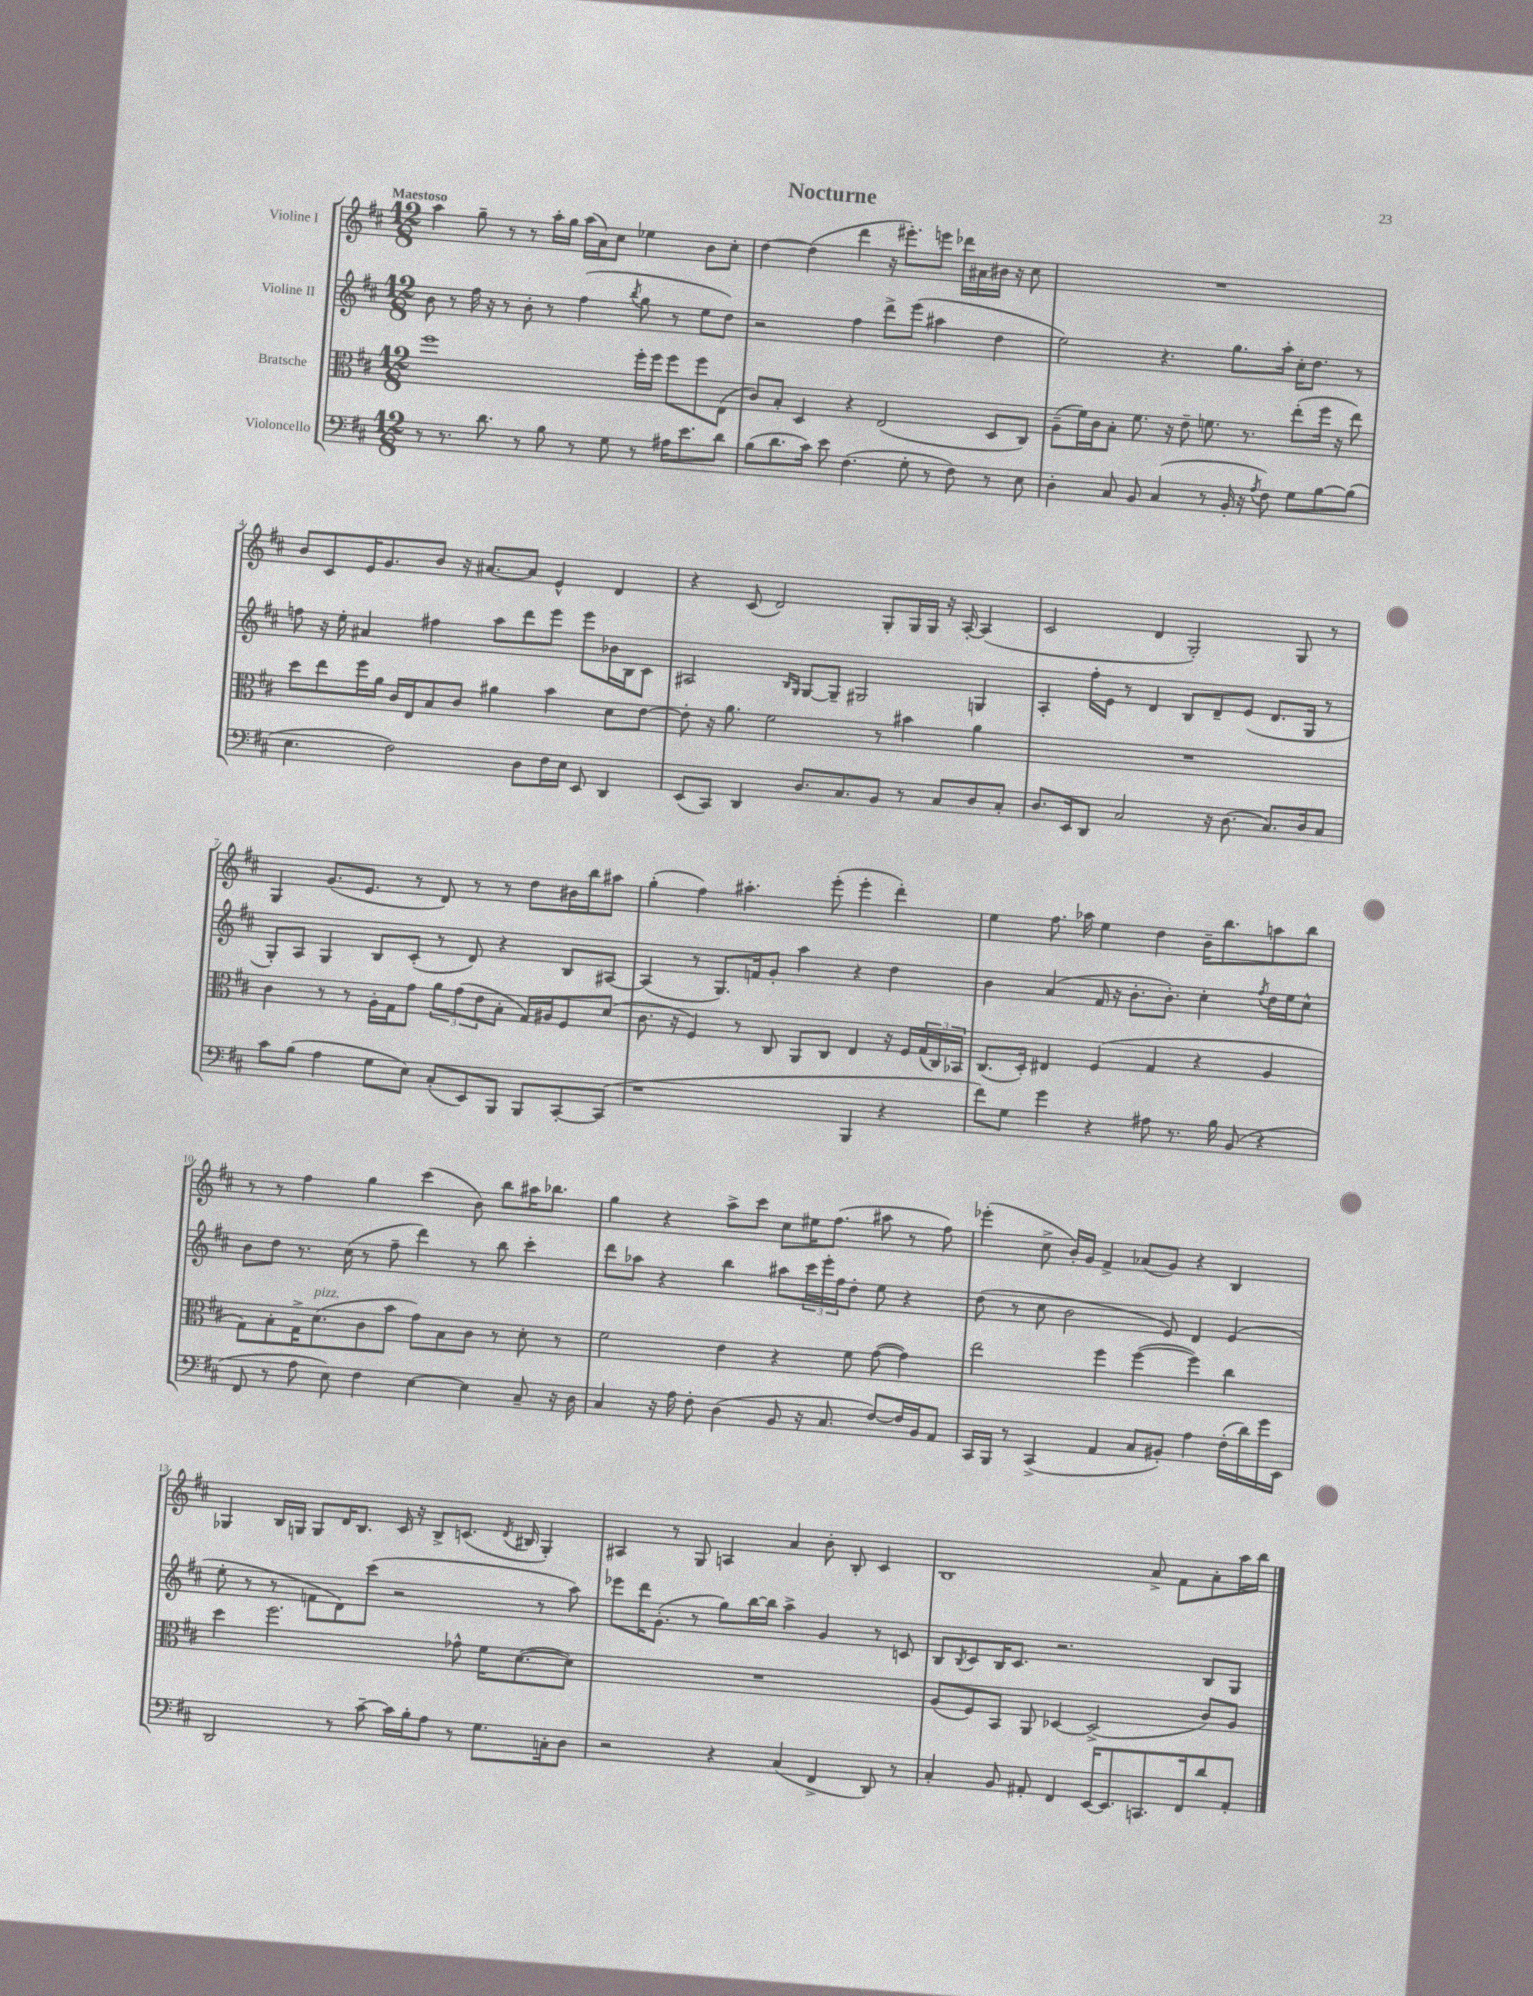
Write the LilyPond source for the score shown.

\header { title = "Nocturne" }
<<
\new StaffGroup <<
\new Staff = "s0" \with { instrumentName = "Violine I" } {
    \clef treble \key d \major \numericTimeSignature \time 12/8 \tempo "Maestoso"
    a''4 g''8-- r8 r8 a''16-. g''16 a''16( a'16) cis''8 ees''4 b'8 cis''8-. |
    d''4~ d''4( d'''4 r16 eis'''8.-.) e'''8 des'''16 ais'16 bis'16 r16 cis''8 |
    R1. |
    b'8 cis'8 e'16 g'8. b'8 r16 ais'8.~ ais'8 e'4-^ d'4 |
    r4 cis'8( d'2) g8-. g16 g16 r16 a16~-. a4( |
    cis'2 d'4 g2-.) g8 r8 |
    g4 g'8.( e'8. r8 d'8) r8 r8 d''8 bis'16 b''16 ais''8 |
    g''4-.( fis''4) ais''4.-. e'''8-.( e'''4-. d'''4-.) |
    e''4 fis''8. aes''16 e''4 d''4 b'16-- b''8. a''8 b''8 |
    r8 r8 fis''4 g''4 cis'''4( b'8) b''8 ais''16 bes''8. |
    g''4 r4 a''8-> cis'''8 cis''8 eis''16 fis''8.( ais''8 r8 fis''8) |
    ees'''4-.( cis''8-> b'16-.) g'16 fis'4-> aes'8( g'8) r4 b4 |
    ges4 b16 g16 g8 d'16 b8. cis'16 r16 b8-> c'8.( \acciaccatura { d'8 } bis16 g4-.) |
    ais4 r8 g8 a4 a'4 b'8-. b8-. cis'4 |
    b1 a'8-> fis'8 a'8-. a''16 b''16 \bar "|." |
}
\new Staff = "s1" \with { instrumentName = "Violine II" } {
    \clef treble \key d \major \numericTimeSignature \time 12/8
    b'8 r8 fis''16 r16 r8 b'8-. r8 fis''4( \acciaccatura { b''8 } g''8 r8 e''8 d''8) |
    r2 fis''4 d'''8-> e'''8( ais''4 d''4 |
    e''2) r4. g''8. a''16-. cis''16-. d''8. r8 |
    f''8 r16 e''16-. ais'4 fis''4 a''8 d'''8 e'''8 e'''8 bes'16 b16 cis'8 |
    ais2 \grace { b16 g16 } g8~ g8-- gis2 g4 |
    a4-. fis''16-. e'16 r8 d'4 b8 d'8-- e'8( d'8. g16 r8 |
    g8-.) a8 g4 b8 cis'8-.( r8 d'8) r4 b8 ais8~ |
    ais4( r8 g8.) f'16 g'8-. a''4 r4 d''4 |
    b'4 a'4( fis'16 r16 b'8.-. b'8.-.) cis''4-. \acciaccatura { fis''8 } d''16 e''16 cis''8-^ |
    b'8 d''8 r8. cis''16( r8 fis''8-- d'''4) r8 b''8 cis'''4-. |
    d'''8 aes''8 r4 b''4 ais''8 \tuplet 3/2 { cis'''16 e'''16-. fis''16 } d''8-. e''8 r4 |
    d''8( r8 cis''8 b'2 e'8) d'4 e'4( |
    e''8-. r8 r8 f'8 d'8) cis'''8( r2 r8 a''8) |
    ees'''8 d'''16 g'8.-.( r8 g''8) b''16~ b''16 a''4-> g'4 r8 c'8 |
    b8 \acciaccatura { b8 } cis'8 b16 cis'8. r2. b8 g8 \bar "|." |
}
\new Staff = "s2" \with { instrumentName = "Bratsche" } {
    \clef alto \key d \major \numericTimeSignature \time 12/8
    fis''1 fis''16-. fis''16 fis''8 fis''8 e8( |
    cis'8) b8-. d4 r4 e2( d8 cis8) |
    a8--( fis'16) cis'16 b8-. fis'8. r16 e'8-- f'8. r8. e''8-.( fis''16 r16 e''8) |
    d''8 e''8 fis''16 a'16 cis'16 e16 b8 cis'8 ais'4 b'4 d'8 e'8~ |
    e'8-. r16 a'8. fis'2 r8 bis'4 a'4 |
    R1. |
    cis'4 r8 r8 a16-. g16 g'8 \tuplet 3/2 { a'8 g'8( e'8 } b8-. g16) ais16 fis8 d'8( |
    cis'8. r16 fis4) r8 cis8 a,8 cis8 e4 r16 fis16 \tuplet 3/2 { g16( cis16) bes,16 } |
    cis8.( d16-.) eis4 fis4( g4 r4 a4 |
    g8) b8-. g16-> d'8.^\markup { \italic "pizz." }( cis'8 b'8 g'8) b8 cis'8 r8 d'8-. r8 |
    fis'2 e'4 r4 fis'8 g'8~( g'4) |
    e''2 fis''4 fis''4~( fis''4) cis''4 |
    d''4 fis''2. ges'8-^ fis'16 d'8.~( d'8) |
    R1. |
    a8( fis8) b,8 a,8 des4~ des2->( cis'8) a8 \bar "|." |
}
\new Staff = "s3" \with { instrumentName = "Violoncello" } {
    \clef bass \key d \major \numericTimeSignature \time 12/8
    r8 r8. d'8. r8 b8 r8 g8 r8 ais16 e'8. d'8 |
    b8( d'8. cis'16) e'8 fis4.( g8-. r8 fis8) r8 e8 |
    d4-. cis8 b,8 cis4( r8 b,16-. r16 \acciaccatura { a8 } fis8) g8 b8~ b8( |
    e4. fis2) d8 fis16 e16 e,8 d,4 |
    e,8( cis,8) d,4 d8. cis8. b,8 r8 cis8 d8 cis8-. |
    d8. e,16 d,8 cis2 r16 d8.( cis8.) d16 cis8 |
    cis'8 b8( a4 g8 e8) cis8-.( e,8) b,,8 b,,8 cis,8~-. cis,8( |
    r1 b,,4 r4 |
    fis'8) g8 g'4 r4 ais8 r8. b16 b,8( r4 |
    fis,8 r8 a8 e8) fis4 e4~ e4 cis8-- r16 d16 |
    cis4 r16 a16 fis8-. d4( b,8 r16 cis8. fis8~) fis16 b,16 a,8 |
    cis,16 b,,16 r8 cis,4->( a,4 cis8 bis,8-.) a4 fis16-.( d'16) g'16 e,16 |
    d,2 r8 cis'8~-- cis'16 b16-. a8 r8 g8. c16-. d8 |
    r2 r4 cis4( fis,4-> d,8) r8 |
    cis4-. b,8 ais,8-. fis,4 e,16~ e,8. c,8. fis,16 d'8 ais,8-. \bar "|." |
}
>>
>>
